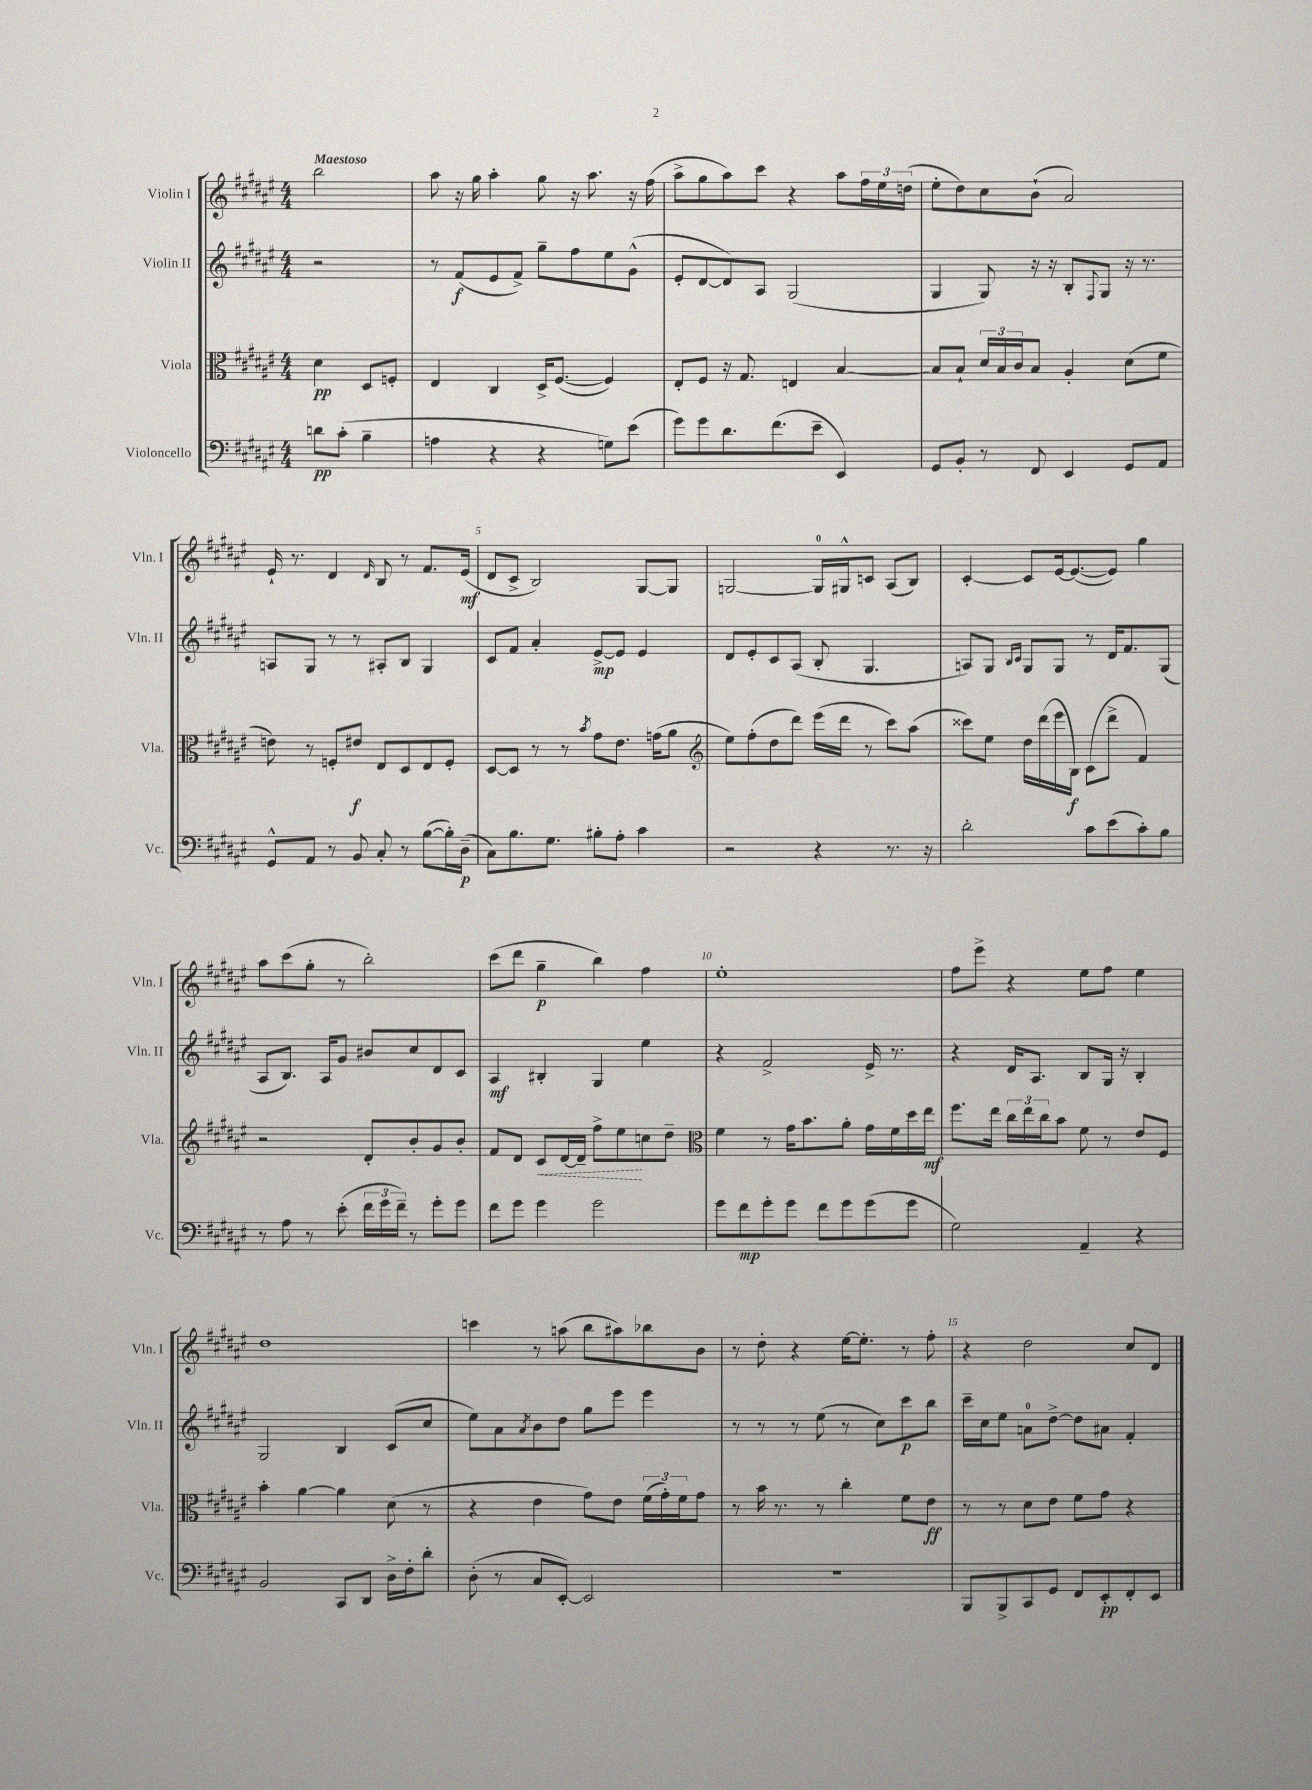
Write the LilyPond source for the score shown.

<<
\new StaffGroup <<
\new Staff = "s0" \with { instrumentName = "Violin I" shortInstrumentName = "Vln. I" } {
    \clef treble \key fis \major \numericTimeSignature \time 4/4 \partial 2 \tempo "Maestoso"
    b''2 |
    ais''8 r16 gis''16 ais''4-. gis''8 r16 ais''8. r16 fis''16( |
    ais''8-> gis''8 ais''8) cis'''8 r4 ais''8 \tuplet 3/2 { fis''16 eis''16 d''16( } |
    eis''8-. dis''8) cis''8 b'8-!( ais'2) |
    eis'16-! r8. dis'4 \grace { dis'16 } b8 r8 fis'8. eis'16\mf( |
    dis'8 cis'8-> b2) gis8~ gis8 |
    g2~ g16-0 gis16-^ c'8 ais8( b8) |
    cis'4~-. cis'8 eis'16~ eis'8.~( eis'8) gis''4 |
    ais''8 cis'''8( gis''8-. r8 b''2-.) |
    cis'''8( dis'''8 gis''4--\p b''4) fis''4 |
    eis''1-. |
    fis''8 eis'''8-> r4 eis''8 fis''8 eis''4 |
    dis''1 |
    c'''4 r8 a''8( b''8 ais''8) bes''8 b'8 |
    r8 dis''8-. r4 eis''16~ eis''8.-. r8 fis''8-. |
    r4 dis''2 cis''8 dis'8 \bar "|." |
}
\new Staff = "s1" \with { instrumentName = "Violin II" shortInstrumentName = "Vln. II" } {
    \clef treble \key fis \major \numericTimeSignature \time 4/4 \partial 2
    r2 |
    r8 fis'8\f( eis'8 fis'8->) gis''8-- fis''8 eis''8 gis'8-^( |
    eis'8-. dis'8~ dis'8) ais8 gis2( |
    gis4 gis8) r16 r16 b8-. \appoggiatura { fis8 } gis8 r16 r8. |
    a8 gis8 r8 r8 ais8-. b8 gis4 |
    cis'8 fis'8 ais'4-. eis'8~->\mp eis'8 eis'4 |
    dis'8 eis'8-. cis'8 ais8( b8-. gis4. |
    a8) gis8 \grace { b16 cis'16 } gis8 gis8 r8 dis'16 fis'8. gis8( |
    ais8 b8.) ais16 gis'8 bis'8 cis''8 dis'8 cis'8 |
    ais4\mf bis4-. gis4 eis''4 |
    r4 fis'2-> eis'16-> r8. |
    r4 dis'16 ais8. b8 gis16 r16 b4-. |
    gis2 b4 cis'8( cis''8 |
    eis''8) ais'8 \acciaccatura { ais'8 } b'8 dis''8 gis''8 eis'''8 eis'''4 |
    r8 r8 r8 eis''8( r8 cis''8) cis'''8\p b''8 |
    cis'''16-- cis''16 eis''8 a'8-0 dis''8~-> dis''8 ais'8 fis'4-. \bar "|." |
}
\new Staff = "s2" \with { instrumentName = "Viola" shortInstrumentName = "Vla." } {
    \clef alto \key fis \major \numericTimeSignature \time 4/4 \partial 2
    dis'4\pp dis8 f8-. |
    eis4 cis4 dis16-> fis8.~( fis4) |
    eis8-. fis8 r16 gis8. e4 b4~ |
    b8 b8-! \tuplet 3/2 { dis'16 b16 cis'16 } b8 ais4-. dis'8( fis'8 |
    e'8) r8 f8-. eis'8\f eis8 dis8 eis8 f8-. |
    dis8~ dis8 r8 r8 \acciaccatura { b'8 } gis'8 eis'8. g'16( ais'8 |
    \clef treble eis''8) fis''8-.( dis''8 dis'''8) eis'''16( dis'''16 r8 cis'''8) ais''8( |
    cisis'''8) eis''8 dis''16 dis'''16( eis'''16 b16\f) cis'8( dis'''8-> fis'4) |
    r2 dis'8-. b'8-. gis'8 b'8-. |
    fis'8 dis'8 \once \override Hairpin.style = #'dashed-line cis'8\< dis'16~ dis'16-- fis''8-> eis''8\! c''8 dis''8-- |
    \clef alto fis'4 r8 gis'16 b'8. ais'8-. gis'16 fis'16 dis''16 eis''16\mf |
    fis''8. eis''16 \tuplet 3/2 { cis''16 eis''16 cis''16 } b'8 fis'8 r8 eis'8 fis8 |
    b'4-. ais'4~ ais'4 dis'8( r8 |
    r4 eis'4 gis'8) eis'8 \tuplet 3/2 { fis'16( gis'16-.) fis'16 } gis'8 |
    r8 b'16 r8. r8 cis''4-. fis'8 eis'8\ff |
    r8 r8 dis'8 eis'8 fis'8 gis'8 r4 \bar "|." |
}
\new Staff = "s3" \with { instrumentName = "Violoncello" shortInstrumentName = "Vc." } {
    \clef bass \key fis \major \numericTimeSignature \time 4/4 \partial 2
    d'8\pp cis'8-.( b4-- |
    a4 r4 r4 g8) eis'8( |
    gis'8) gis'8 dis'8. fis'8.( eis'8-- eis,4) |
    gis,8 b,8-. r8 fis,8 eis,4 gis,8 ais,8 |
    gis,8-^ ais,8 r8 b,8 cis8-. r8 b8~( b16-.) dis16--\p( |
    cis8) b8. gis8. bis8-. ais8-. cis'4 |
    r2 r4 r8. r16 |
    dis'2-. cis'8 eis'8( cis'8-.) b8 |
    r8 ais8 r8 eis'8-.( \tuplet 3/2 { fis'16 gis'16 fis'16--) } r8 gis'8-. gis'8 |
    fis'8 gis'8 gis'4 gis'2 |
    gis'8 fis'8\mp gis'8-. gis'8 fis'8 gis'8 gis'8( gis'8 |
    gis2) ais,4-- r4 |
    b,2 cis,8 dis,8 dis16-> fis16-. dis'8-. |
    dis8-.( r8 cis8 eis,8~-.) eis,2 |
    R1 |
    b,,8 b,,8-> cis,8 gis,8 fis,8 eis,8-.\pp fis,8-. eis,8 \bar "|." |
}
>>
>>
\layout { \context { \Score \override BarNumber.break-visibility = ##(#f #t #t) barNumberVisibility = #(every-nth-bar-number-visible 5) } }
